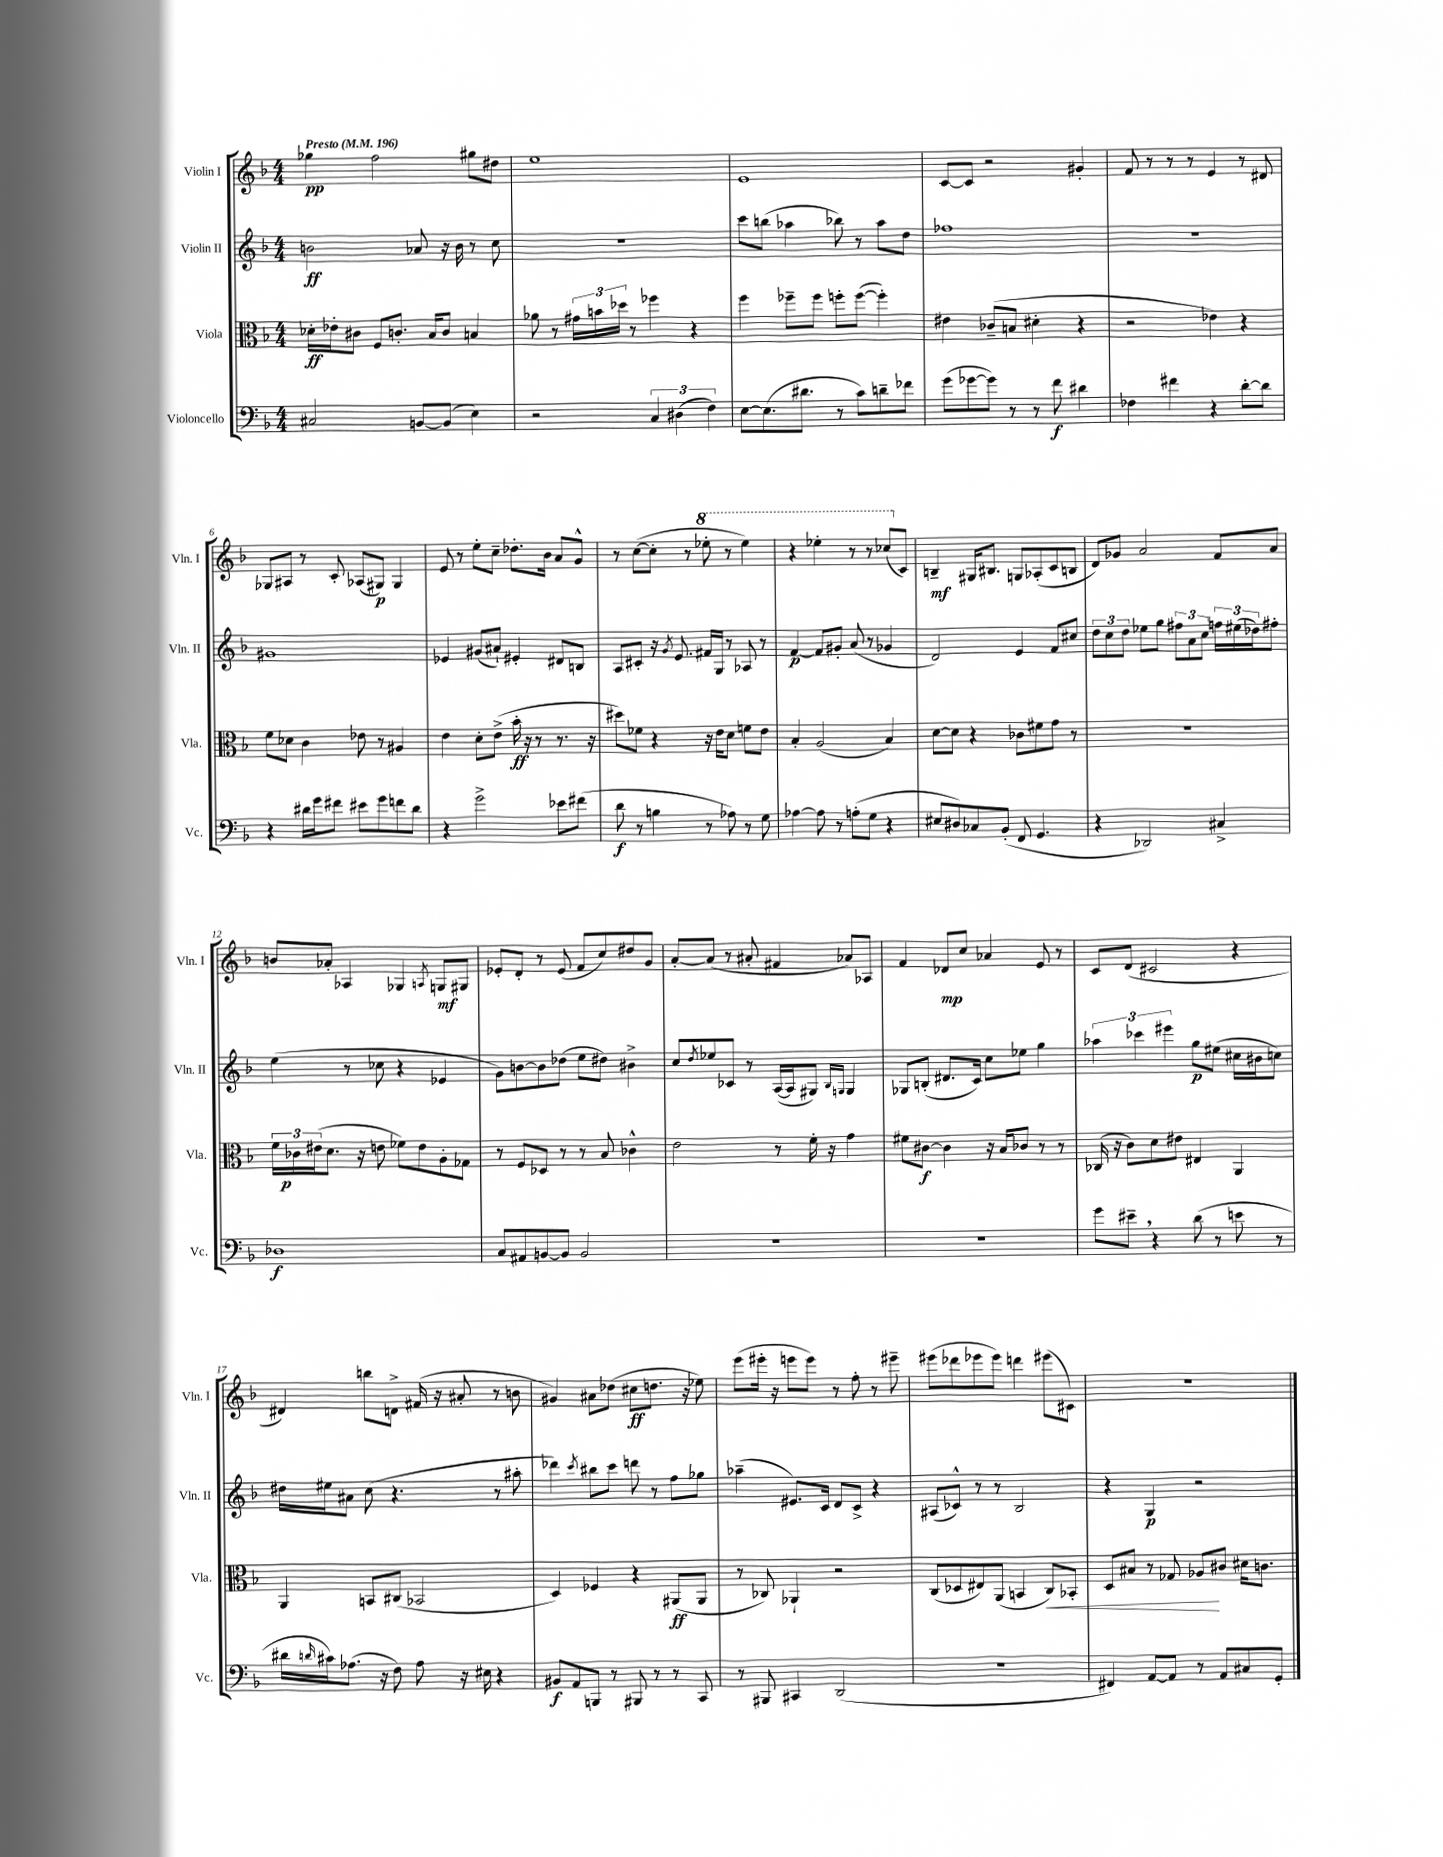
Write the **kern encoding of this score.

**kern	**dynam	**kern	**dynam	**kern	**dynam	**kern	**dynam
*part4	*part4	*part3	*part3	*part2	*part2	*part1	*part1
*staff4	*staff4	*staff3	*staff3	*staff2	*staff2	*staff1	*staff1
*I"Violoncello	*	*I"Viola	*	*I"Violin II	*	*I"Violin I	*
*I'Vc.	*	*I'Vla.	*	*I'Vln. II	*	*I'Vln. I	*
*clefF4	*	*clefC3	*	*clefG2	*	*clefG2	*
*k[b-]	*	*k[b-]	*	*k[b-]	*	*k[b-]	*
*M4/4	*	*M4/4	*	*M4/4	*	*M4/4	*
*MM196	*	*MM196	*	*MM196	*	*MM196	*
=1	=1	=1	=1	=1	=1	=1	=1
!	!	!	!	!	!	!LO:TX:a:B:t=Presto	!
2C#X/	.	16d-X'\LL	ff	2bn\	ff	4gg-X\	pp
.	.	16e-X'\J	.	.	.	.	.
.	.	8c#X\J	.	.	.	.	.
.	.	8F/L	.	.	.	2ff\	.
.	.	8.cn'/J	.	.	.	.	.
[8BBn/L	.	.	.	8a-X/	.	.	.
.	.	16B-/KL	.	.	.	.	.
(8BB/J]	.	8c/J	.	16r	.	.	.
.	.	.	.	16b\	.	.	.
4E\)	.	4Bn/	.	8r	.	8gg#X\L	.
.	.	.	.	8cc\	.	8dd#X\J	.
=2	=2	=2	=2	=2	=2	=2	=2
2r	.	8a-X\	.	1r	.	1ee	.
.	.	8r	.	.	.	.	.
.	.	24g#X\LL	.	.	.	.	.
.	.	24bn\	.	.	.	.	.
.	.	24dd-X\JJ	.	.	.	.	.
.	.	8r	.	.	.	.	.
6C/	.	4ff-X\	.	.	.	.	.
(6D#X\	.	.	.	.	.	.	.
.	.	4r	.	.	.	.	.
6F\)	.	.	.	.	.	.	.
=3	=3	=3	=3	=3	=3	=3	=3
[8E\L	.	4ff\	.	8ccc\L	.	1e	.
(8.E\]	.	.	.	(8bbn\J	.	.	.
.	.	8ff-X~\L	.	4aa-X\	.	.	.
8.d#X\J	.	.	.	.	.	.	.
.	.	8ff-\J	.	.	.	.	.
8r	.	8ffn'\L	.	8bb-X\)	.	.	.
8c\L)	.	([8ff\J	.	8r	.	.	.
8dn~\	.	4ff'\])	.	8aa-\L	.	.	.
8f-X\J	.	.	.	8dd\J	.	.	.
=4	=4	=4	=4	=4	=4	=4	=4
(8g\L	.	4e#X\	.	1ff-X	.	[8c/L	.
[8g-X\	.	.	.	.	.	8c/J]	.
8g-\J])	.	(8c-X~/L	.	.	.	2r	.
8r	.	8Bn/J	.	.	.	.	.
8r	.	4d#X'\	.	.	.	.	.
8f\	f	.	.	.	.	.	.
4d#X\	.	4r	.	.	.	4g#X'/	.
=5	=5	=5	=5	=5	=5	=5	=5
4F-X\	.	2r	.	1r	.	8f/	.
.	.	.	.	.	.	8r	.
4f#X\	.	.	.	.	.	8r	.
.	.	.	.	.	.	8r	.
4r	.	4e-X\)	.	.	.	4e/	.
[8d'\L	.	4r	.	.	.	8r	.
8d\J]	.	.	.	.	.	8d#X/	.
!!LO:LB:g=z
=6	=6	=6	=6	=6	=6	=6	=6
4r	.	8f\L	.	1g#X	.	8G-X/L	.
.	.	8d-X\J	.	.	.	8A#X/J	.
16d#X\LL	.	4c\	.	.	.	8r	.
16g\J	.	.	.	.	.	.	.
8f#X\J	.	.	.	.	.	8c'/	.
8e#X\L	.	8e-X\	.	.	.	(8A-X/L	.
8g\	.	8r	.	.	.	8G#X/J)	p
8fn\	.	4A#X/	.	.	.	4G#/	.
8d#\J	.	.	.	.	.	.	.
=7	=7	=7	=7	=7	=7	=7	=7
4r	.	4e\	.	4e-X/	.	8e/	.
.	.	.	.	.	.	8r	.
2g^\	.	8d'\L	.	(8g#X/L	.	8ee'\L	.
.	.	(8e^\J	.	8a#X`/J)	.	8cc~\J	.
.	.	16b-'\	ff	4e#X'/	.	8.dd-X'\L	.
.	.	16r	.	.	.	.	.
.	.	8r	.	.	.	.	.
.	.	.	.	.	.	16b-\Jk	.
8e-X\L	.	8.r	.	8d#X/L	.	8a/L	.
(8f#X\J	.	.	.	8Bn/J	.	8g^^/J	.
.	.	16r	.	.	.	.	.
=8	=8	=8	=8	=8	=8	=8	=8
8d\	f	8dd#X\L)	.	8A/L	.	8r	.
8r	.	8f-X\J	.	8c#X'/J	.	([8cc\L	.
4Bn\	.	4r	.	16r	.	8cc'\J]	.
.	.	.	.	8qg/	.	.	.
.	.	.	.	8.e/	.	.	.
.	.	.	.	.	.	8r	.
*	*	*	*	*	*	*8va	*
8r	.	16r	.	16f#X/LL	.	8eee-X'\	.
.	.	16e\KL	.	16G/JJ	.	.	.
8A-X\)	.	8d\J	.	8r	.	8r	.
8r	.	8fn\L	.	8A-X/	.	4eee-\)	.
8G\	.	8e\J	.	8r	.	.	.
=9	=9	=9	=9	=9	=9	=9	=9
[4A-X\	.	4B-'/	.	[4f/	p	4r	.
8A-\]	.	(2A/	.	8f/L]	.	4eee-X'\	.
8r	.	.	.	8g#X'/J	.	.	.
(8An'\L	.	.	.	(8a/	.	8r	.
8G\J	.	.	.	8r	.	8r	.
4r	.	4B-/)	.	4g-X/	.	(8ccc-X/L	.
*	*	*	*	*	*	*X8va	*
.	.	.	.	.	.	8c/J)	.
=10	=10	=10	=10	=10	=10	=10	=10
8E#X/L	.	[8d\L	.	2d/)	.	4Bn~/	mf
8D#X/)	.	8d\J]	.	.	.	.	.
8C-X/	.	4r	.	.	.	16G#X/KL	.
.	.	.	.	.	.	8.B#X/J	.
(8BB-'/J	.	.	.	.	.	.	.
8FF/	.	8c-X\L	.	4e/	.	8Gn/L	.
4.GG/	.	8f#X\	.	.	.	(8A-X'/	.
.	.	8g\J	.	8f/L	.	8c/	.
.	.	8r	.	8cc#X/J	.	8Bn/J	.
=11	=11	=11	=11	=11	=11	=11	=11
4r	.	1r	.	12dd\L	.	8d/L)	.
.	.	.	.	12cc\	.	.	.
.	.	.	.	.	.	8g-X/J	.
.	.	.	.	12dd\J	.	.	.
2DD-X/)	.	.	.	8ee-X\L	.	2a/	.
.	.	.	.	8gg\J	.	.	.
.	.	.	.	12ff#X\L	.	.	.
.	.	.	.	12a\	.	.	.
.	.	.	.	12cc\J	.	.	.
4C#X^/	.	.	.	24ffn\LL	.	8f/L	.
.	.	.	.	(24ee#X\	.	.	.
.	.	.	.	24dd-X\J)	.	.	.
.	.	.	.	8ff#X'\J	.	8a/J	.
!!LO:LB:g=z
=12	=12	=12	=12	=12	=12	=12	=12
1D-X	f	24f\LL	.	(4ee\	.	8bn/L	.
.	.	24c-X\	p	.	.	.	.
.	.	(24e#X\J	.	.	.	.	.
.	.	8.d\J	.	.	.	8a-X'/J	.
.	.	.	.	8r	.	4A-X/	.
.	.	16r	.	.	.	.	.
.	.	8en\	.	8cc-X\	.	.	.
.	.	8f-X\L)	.	4r	.	4G-X/	.
.	.	8e\	.	.	.	.	.
.	.	.	.	.	.	8qAn/	.
.	.	8A'\	.	4e-X/	.	8Gn/L	mf
.	.	8G-X\J	.	.	.	8G#X/J	.
=13	=13	=13	=13	=13	=13	=13	=13
8C/L	.	8r	.	8g\L)	.	8e-X'/L	.
8AA#X/	.	8F/L	.	[8bn\	.	8d'/J	.
[8BBn/	.	8D-X/J	.	8b\]	.	8r	.
8BB/J]	.	8r	.	(8dd-X\J	.	(8e-/	.
2BB/	.	8r	.	8ee\L	.	8f/L	.
.	.	8B-/	.	8dd#X\J)	.	8cc/)	.
.	.	4c-X^^\	.	4b#X^\	.	8dd#X/	.
.	.	.	.	.	.	8g/J	.
=14	=14	=14	=14	=14	=14	=14	=14
1r	.	2e\	.	8cc/L	.	[8a'/L	.
.	.	.	.	8qdd/	.	.	.
.	.	.	.	8ee-X/	.	(8a/J]	.
.	.	.	.	8c-X/J	.	8r	.
.	.	.	.	8r	.	8a#X'/	.
.	.	8r	.	([16A/LL	.	4f#X/	.
.	.	.	.	16A/J]	.	.	.
.	.	16f'\	.	8G#X/J)	.	.	.
.	.	16r	.	.	.	.	.
.	.	.	.	16qqB-/LL	.	.	.
.	.	.	.	16qqGn/JJ	.	.	.
.	.	4g\	.	4G/	.	8a-X/L)	.
.	.	.	.	.	.	8A-X/J	.
=15	=15	=15	=15	=15	=15	=15	=15
1r	.	8f#X\L	.	8G-X/L	.	4f/	.
.	.	[8c#X\J	f	(8Bn'/J	.	.	.
.	.	4c#\]	.	8.d#X/L	.	8d-X/L	mp
.	.	.	.	.	.	8cc/J	.
.	.	.	.	16c/Jk)	.	.	.
.	.	16r	.	8cc\L	.	4a-X/	.
.	.	16B-/KL	.	.	.	.	.
.	.	8c-X/J	.	8ee-X\J	.	.	.
.	.	8r	.	4gg\	.	8e/	.
.	.	8r	.	.	.	8r	.
=16	=16	=16	=16	=16	=16	=16	=16
8g\L	.	(16C-X/	.	6aa-X\	.	8c/L	.
.	.	16r	.	.	.	.	.
8e#X~,\J	.	8c\L)	.	.	.	(8d/J	.
.	.	.	.	6ccc-X\	.	.	.
4r	.	8d\	.	.	.	2c#X/	.
.	.	.	.	6eee#X\	.	.	.
.	.	8e#X\J	.	.	.	.	.
(8d\	.	4E#X/	.	8gg\L	p	.	.
8r	.	.	.	(8ee#X\J	.	.	.
8en\	.	4AA/	.	16cc#X\LL	.	4r	.
.	.	.	.	16b#X\J	.	.	.
8r	.	.	.	8ccn\J)	.	.	.
!!LO:LB:g=z
=17	=17	=17	=17	=17	=17	=17	=17
16d#X\LL	.	4AA/	.	16dd#X\LL	.	4d#X/)	.
16qqdn/	.	.	.	.	.	.	.
16c#X\J)	.	.	.	16ee#X\J	.	.	.
(8.A-X\J	.	.	.	8a#X\J	.	.	.
.	.	8BBn/L	.	(8cc\	.	8bbn\L	.
16r	.	.	.	.	.	.	.
8F\)	.	(8C#X/J	.	4.r	.	8dn^\J	.
8A-\	.	2BB-X/	.	.	.	(16f#X/	.
.	.	.	.	.	.	16r	.
16r	.	.	.	.	.	8a#X'/	.
16E#X\	.	.	.	.	.	.	.
4r	.	.	.	8r	.	8r	.
.	.	.	.	8aa#X'\	.	8bn\	.
=18	=18	=18	=18	=18	=18	=18	=18
8BB#X/L	f	4D/)	.	4ddd-X\)	.	4g#X/)	.
8AA/	.	.	.	.	.	.	.
.	.	.	.	8qccc/	.	.	.
8BBBn/J	.	4F-X/	.	8bb#X\L	.	8a#X\L	.
8r	.	.	.	8ccc\J	.	(8dd-X\J	.
8BBB#X/	.	4r	.	8dddn\	.	8cc#X\L	ff
8r	.	.	.	8r	.	8.ddn\J	.
8r	.	(8AA#X/L	ff	8ff\L	.	.	.
.	.	.	.	.	.	16r	.
8CC/	.	8AA#/J	.	8gg-X\J	.	8ee-X\)	.
=19	=19	=19	=19	=19	=19	=19	=19
8r	.	8r	.	(4aa-X~\	.	(8eee\L	.
8BBB#X/	.	8C-X/)	.	.	.	16eee#X'\Jk	.
.	.	.	.	.	.	16r	.
4CC#X/	.	4AA-X`/	.	8.e#X/L)	.	8eeen\L	.
.	.	.	.	.	.	8eee\J)	.
.	.	.	.	16c/Jk	.	.	.
(2DD/	.	2r	.	8d/L	.	8r	.
.	.	.	.	8c^/J	.	8ff'\	.
.	.	.	.	4r	.	8r	.
.	.	.	.	.	.	8eee#X~\	.
=20	=20	=20	=20	=20	=20	=20	=20
1r	.	(8C/L	.	(8A#X/L	.	(8eee#X\L	.
.	.	8D-X/	.	8c-X^^/J)	.	8ddd-X\	.
.	.	8E#X/)	.	8r	.	8eee-X\	.
.	.	(8AA/J	.	8r	.	8eee-\J)	.
.	.	4BBn/	.	2B-/	.	4dddn\	.
!	!	!	!LO:HP:b	!	!	!	!
.	.	8C/L)	<	.	.	(8eee#X\L	.
.	.	8BB-X'/J	.	.	.	8c#X\J)	.
=21	=21	=21	=21	=21	=21	=21	=21
4FF#X/)	.	8D/L	.	4r	.	1r	.
.	.	8B#X/J	.	.	.	.	.
[8AA/L	.	8r	.	4G/	p	.	.
8AA/J]	.	8G-X/	.	.	.	.	.
8r	.	8A-X/L	.	2r	.	.	.
8AA/L	.	8c#X/J	[	.	.	.	.
8C#X/	.	16d#X\KL	.	.	.	.	.
.	.	8.cn\J	.	.	.	.	.
8GG'/J	.	.	.	.	.	.	.
==	==	==	==	==	==	==	==
*-	*-	*-	*-	*-	*-	*-	*-
